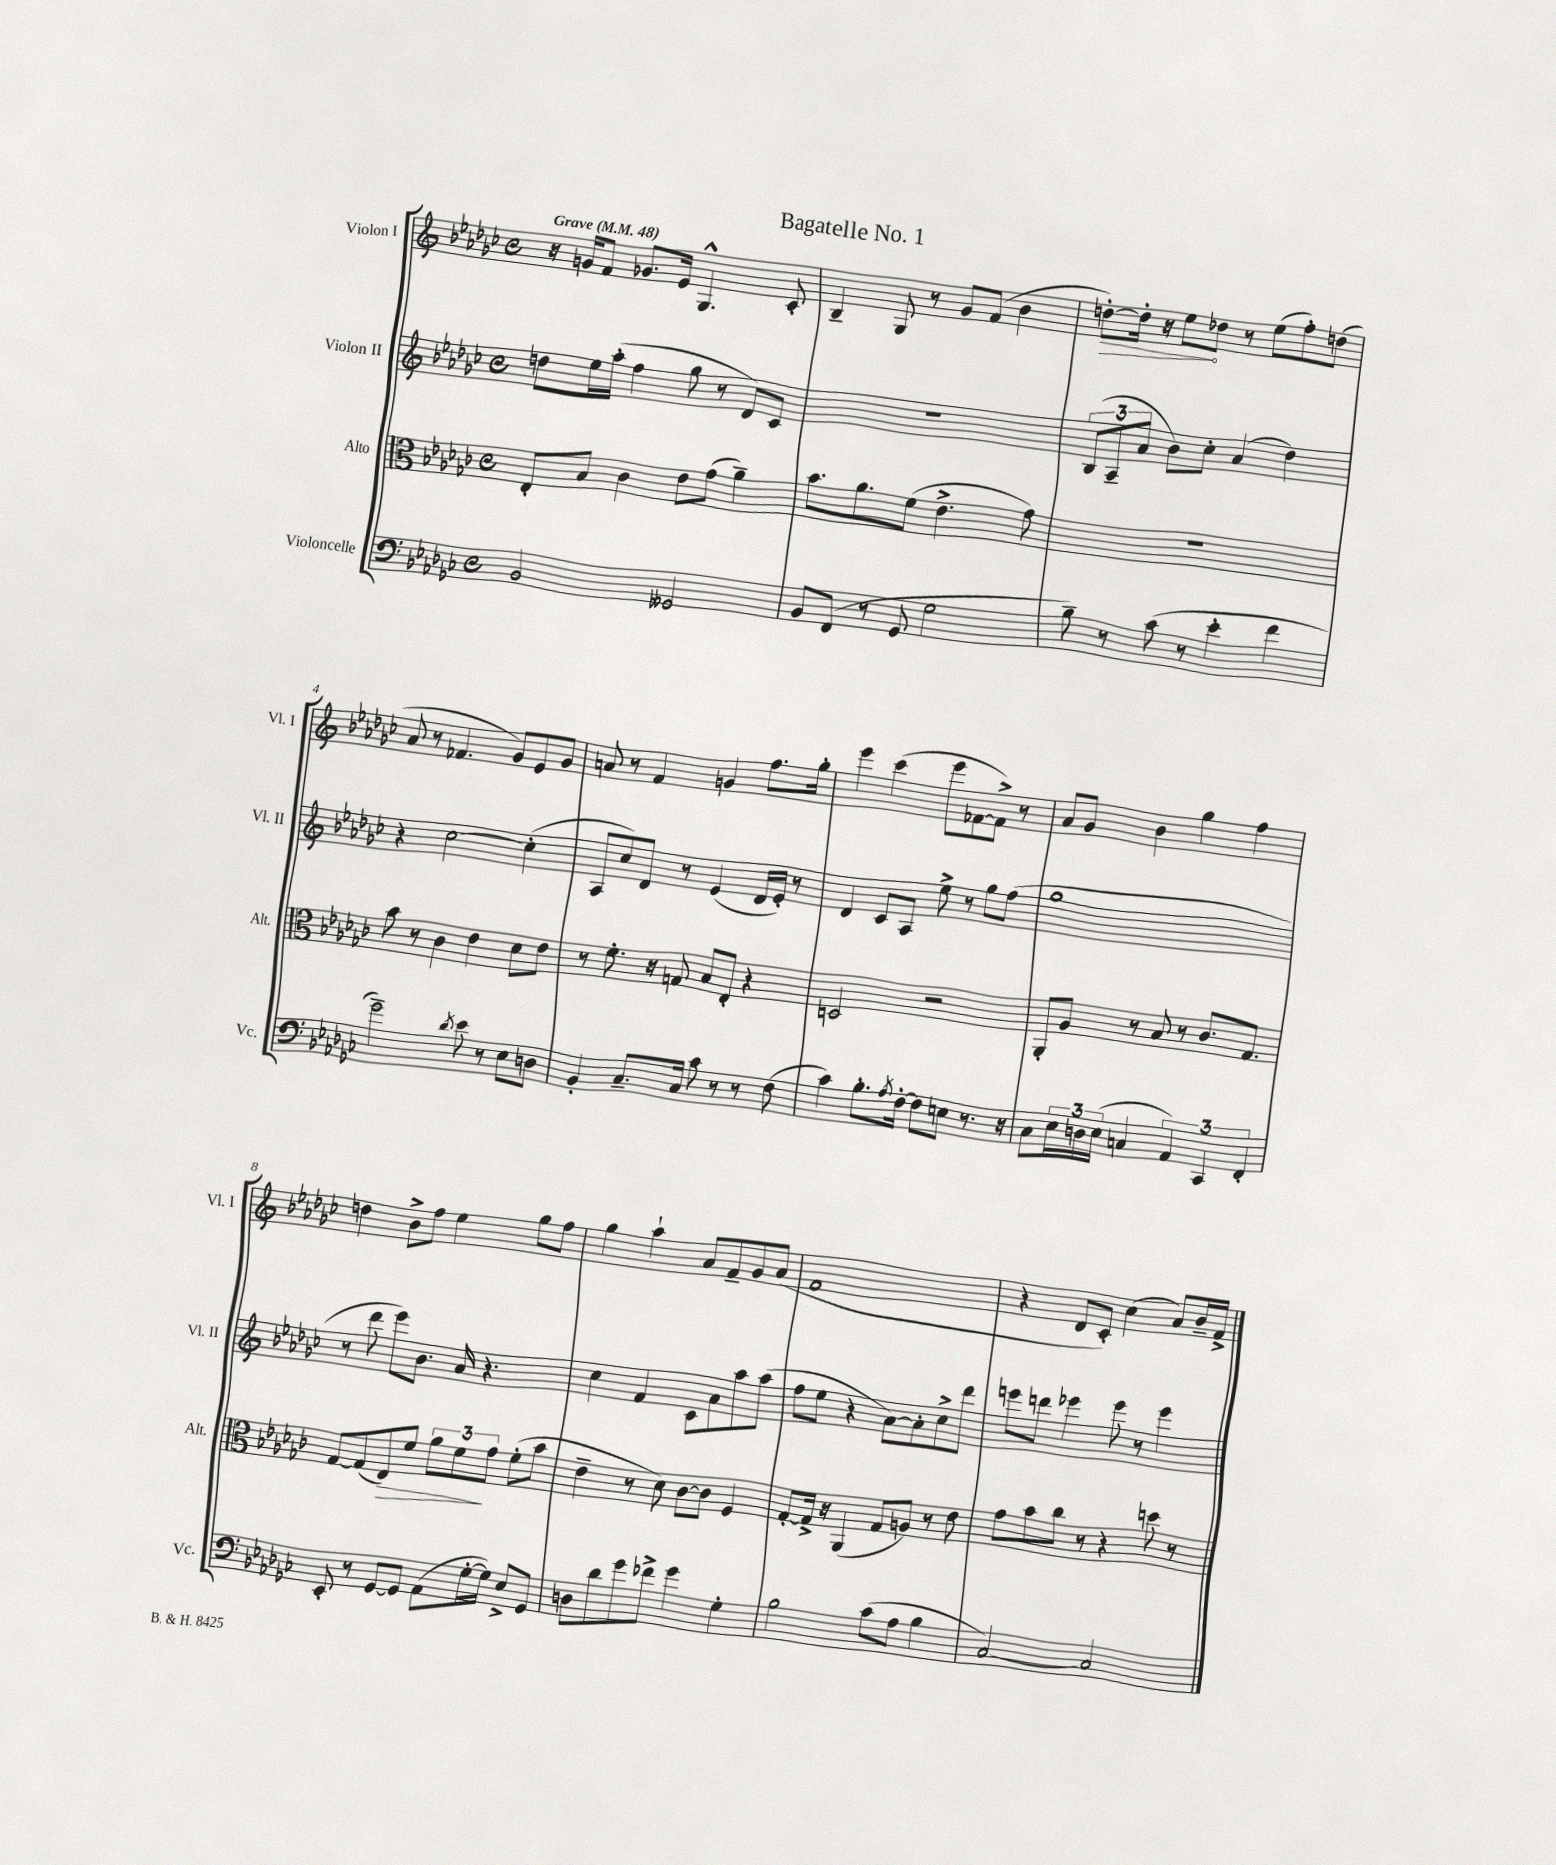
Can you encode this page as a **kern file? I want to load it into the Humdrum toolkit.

**kern	**kern	**kern	**kern
*staff4	*staff3	*staff2	*staff1
*clefF4	*clefC3	*clefG2	*clefG2
*k[b-e-a-d-g-c-]	*k[b-e-a-d-g-c-]	*k[b-e-a-d-g-c-]	*k[b-e-a-d-g-c-]
*M4/4	*M4/4	*M4/4	*M4/4
*met(c)	*met(c)	*met(c)	*met(c)
*MM48	*MM48	*MM48	*MM48
2BB-	8E-'	8dd	16r
.	.	.	16g
.	8B-	16ee-	8f
.	.	(16aa-'	.
.	4c-	4ff	8.g-
.	.	.	16e-
2GG--	8e-	8gg-	4.G-^^
.	(8g-	8r	.
.	4a-~)	8d-)	.
.	.	8c-	8c-'
=	=	=	=
8BB-	8.b-	1r	4B-~
(8FF	.	.	.
.	8.a-	.	.
8r	.	.	8G-
8GG-	(8f	.	8r
2G-	4.e-^	.	8g-
.	.	.	(8f
.	.	.	4b-
.	8g-)	.	.
=	=	=	=
8B-~)	1r	(12B-	[8dd')
.	.	12A-~	.
8r	.	.	16dd']
.	.	12a-	.
.	.	.	16r
(8c-	.	8b-)	8ee-
8r	.	8cc-'	8dd-
4e-'	.	(4a-	8r
.	.	.	(8ee-
4f	.	4dd-)	8ff')
.	.	.	(8dd
=	=	=	=
2g-~)	8b-	4r	8a-
.	8r	.	8r
.	4c-	[2cc-	4.f-
8qd-	.	.	.
8e-	4e-	.	.
8r	.	.	8g-)
8E-	8d-	(4cc-']	8e-
8D	8e-	.	8g-
=	=	=	=
4BB-'	8r	8A-	8a
.	8.f'	8cc-)	8r
8.C-~	.	8d-	4f
.	16r	.	.
.	8G	8r	.
16C-	.	.	.
8c-	8B-	(4e-	4g
8r	8E-'	.	.
8r	4r	16d-	8.ff
.	.	16e-')	.
(8F	.	8r	.
.	.	.	16gg-'
=	=	=	=
4c-)	2D	4d-	4eee-
8.B-'	.	8c-	(4ccc-
.	.	8A-	.
8qA-	.	.	.
[16F'	.	.	.
8F]	2r	8ee-^	8eee-
8E	.	8r	[8f-
8.r	.	8gg-	8f-^])
.	.	(8ff	8r
16r	.	.	.
=	=	=	=
8C-	8AA-'	1gg-	8a-
24E-	8A-	.	8g-
24D	.	.	.
(24E-	.	.	.
4C	8r	.	4b-
.	8B-	.	.
6AA-)	8r	.	4gg-
.	8.c-	.	.
6CC-	.	.	.
.	.	.	4ff
.	8.G-	.	.
6FF'	.	.	.
=	=	=	=
8EE-'	[8G-	8r	4dd
8r	(8G-]	8ddd-	.
[8GG-	8E-)	8eee-)	8b-^
8GG-]	8f	8.b-	8ff
(8AA-	12a-	.	4ee-
.	.	16a-	.
.	12f	.	.
[16G-'	.	4.r	.
.	12g-	.	.
16G-])	.	.	.
8E-^	(8f'	.	8gg-
8GG-	8b-	.	8ff
=	=	=	=
8D	4e-~	4cc-	4gg-
8d-	.	.	.
8g-	8r	4f	4aa-`
8f-^	8d-)	.	.
4g-	[8c-	8c-	8a-
.	8c-]	8a-	8f~
4G-'	4F	8aa-	8g-
.	.	(8aa-	(8a-
=	=	=	=
2B-	[8G-'	8ff	1f
.	16G-^]	8ee-	.
.	16r	.	.
.	(4AA-	4r	.
(8c-	8G-	[8a-)	.
8A-	8A)	8a-']	.
4B-	8r	8cc-^	.
.	8e-	8ddd-	.
=	=	=	=
[2C-)	8g-	8eee	4r
.	8b-	8ddd	.
.	8cc-	4eee-	8d-
.	8r	.	8c-')
2C-]	4r	8eee-	(4cc-
.	.	8r	.
.	8dd	4eee-	8a-)
.	8r	.	16b-~
.	.	.	16f^
==	==	==	==
*-	*-	*-	*-
